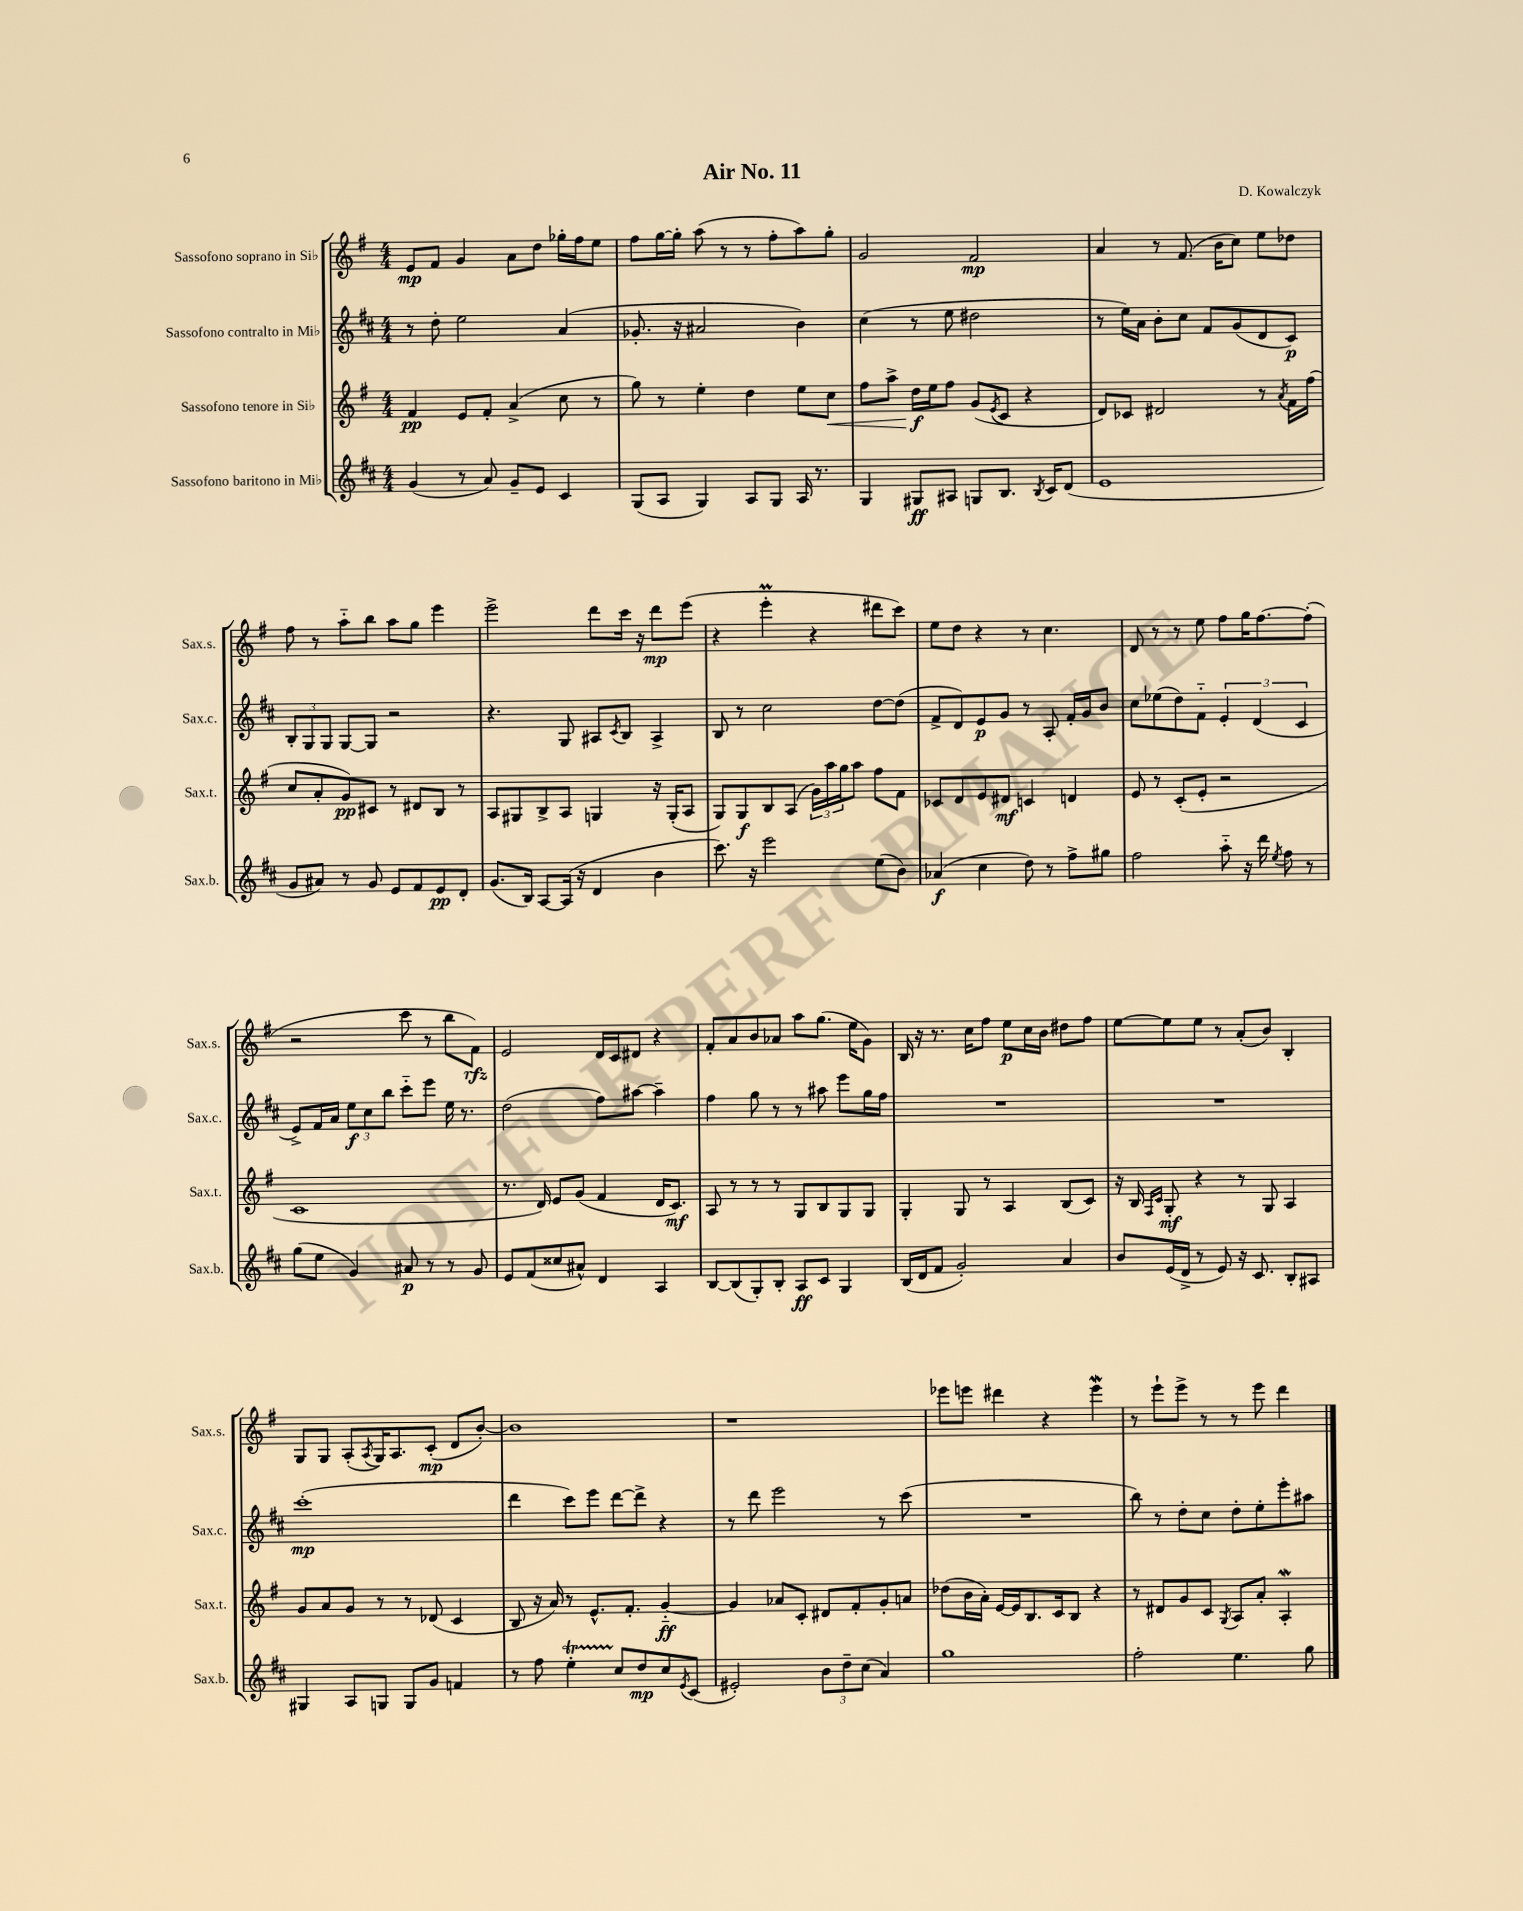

**kern	**kern	**kern	**kern
*staff4	*staff3	*staff2	*staff1
*clefG2	*clefG2	*clefG2	*clefG2
*k[f#c#]	*k[f#]	*k[f#c#]	*k[f#]
*M4/4	*M4/4	*M4/4	*M4/4
(4g/	4f#/	8r	8e/L
.	.	8dd'\	8f#/J
8r	8e/L	2ee\	4g/
8a/)	8f#'/J	.	.
8g~/L	(4a^/	.	8a\L
8e/J	.	.	8dd\J
4c#/	8cc\	(4a/	16gg-'\LL
.	.	.	16ff#\J
.	8r	.	8ee\J
=	=	=	=
(8G/L	8gg\)	8.g-'/	8ff#\L
8A/J	8r	.	[16gg\L
.	.	16r	16gg'\]JJ
4G/)	4ee'\	2a#/	(8aa\
.	.	.	8r
8A/L	4dd\	.	8r
8G/J	.	.	8ff#'\L
16A/	8ee\L	4b\)	8aa\)
8.r	.	.	.
.	8cc\J	.	8gg'\J
=	=	=	=
4G/	8ff#\L	(4cc#\	2g/
.	8aa^\J	.	.
8G#/L	16dd\LL	8r	.
.	16ee\J	.	.
8A#/J	8ff#\J	8ee\	.
8G/L	(8g/L	2dd#\	2f#/
.	8qe/	.	.
8.B/J	8c/J	.	.
.	4r	.	.
8qB/	.	.	.
16c#/LK	.	.	.
(8d/J	.	.	.
=	=	=	=
1e	8d/L)	8r	4a/
.	8c-/J	16ee\LL)	.
.	.	16a\JJ	.
.	2d#/	8b'\L	8r
.	.	8cc#\J	(8.f#/
.	.	8f#/L	.
.	.	.	16b\LK
.	.	(8g/	8cc\J)
.	8r	8d/	8ee\L
.	8qa/	.	.
.	16f#\LL	8c#/J)	8dd-\J
.	(16ff#\JJ	.	.
=	=	=	=
8g/L	8cc/L	12B'/L	8ff#\
.	.	12G/	.
8a#/J)	8a'/	.	8r
.	.	12G/J	.
8r	8g/)	[8G/L	8aa'~\L
8g/	8c#/J	8G/]J	8bb\J
8e/L	8r	2r	8aa\L
8f#/	8d#/L	.	8gg\J
8e/	8B/J	.	4eee\
8d'/J	8r	.	.
=	=	=	=
(8.g/L	8A/L	4.r	2eee^\
.	8G#/	.	.
16B/Jk)	.	.	.
[8A/L	8B^/	.	.
(16A/]Jk	8A/J	8G/	.
16r	.	.	.
4d/	4G/	8A#/L	8ddd\L
.	.	8qc#/	.
.	.	8B/J	16ccc\Jk
.	.	.	16r
4b\	16r	4A#^/	8ddd\L
.	(16G'/LK	.	.
.	8A/J	.	(8eee\J
=	=	=	=
8.ccc#\)	8G/L)	8B/	4r
.	8G/	8r	.
16r	.	.	.
2eee\	8B/	2cc#\	4eee'\
.	(8A/J	.	.
.	24g\LL)	.	4r
.	24aa\	.	.
.	24gg\J	.	.
.	8aa\J	.	.
(8ee\L	8ff#\L	[8dd\L	8ddd#\L
8b\J)	8f#\J	(8dd\]J	8ccc\J)
=	=	=	=
(4a-/	8c-/L	8f#^/L	8ee\L
.	8d/	8d/)	8dd\J
4cc#\	8e/	8e/	4r
.	8d#/J	8g/J	.
8dd\)	4c/	8r	8r
8r	.	8A'/	4.cc\
8ff#^\L	4d/	16f#'/LL	.
.	.	16g/J	.
8gg#\J	.	8b/J	.
=	=	=	=
2ff#\	8e/	8cc#\L	8d/
.	8r	(8ee-\	8r
.	(8c'/L	8dd\)	8r
.	8e'/J	8f#'~\J	8ee\
8aa'~\	2r	6e'/	8ff#\L
16r	.	.	16gg\K
.	.	(6d/	.
16ddd\	.	.	[8.ff#\
8qee/	.	.	.
8ff#\	.	.	.
.	.	6c#/	.
8r	.	.	(8ff#'\]J
=	=	=	=
(8gg\L	1c	8e^/L)	2r
8ee\J	.	16f#/L	.
.	.	16a/JJ	.
4g/)	.	12ee\L	.
.	.	12cc#\	.
.	.	12bb\J	.
8a#/	.	8ccc#'~\L	8ccc\
8r	.	8eee\J	8r
8r	.	16ee\	8bb\L
.	.	8.r	.
8g/	.	.	8f#\J)
=	=	=	=
8e/L	8.r	(2dd\	2e/
(8f#/	.	.	.
.	16d/)	.	.
8cc##/	8e/L	.	.
8a#^^/J)	(8g/J	.	.
4d/	4f#/	8ff#\L)	16d/LL
.	.	.	16c/J
.	.	[8aa#\J	8d#/J
4A/	16d/LK	4aa#~\]	4r
.	8.c/J)	.	.
=	=	=	=
[8B/L	8A/	4ff#\	8f#'/L
(8B/]	8r	.	8a/
8G'/)	8r	8gg\	8b/
8B'/J	8r	8r	8a-/J
8A/L	8G/L	8r	8aa\L
8c#/J	8B/	8aa#\	(8.gg\J
4G/	8G/	8eee\L	.
.	.	.	16ee\LK
.	8G/J	16gg\L	8g\J)
.	.	16ff#\JJ	.
=	=	=	=
(16B/LL	4G'/	1r	16B/
16d/J	.	.	16r
8f#/J	.	.	8.r
2g'/)	8G/	.	.
.	.	.	16cc\LK
.	8r	.	8ff#\J
.	4A/	.	8ee\L
.	.	.	16cc\L
.	.	.	16b\JJ
4a/	(8B/L	.	8dd#\L
.	8c/J)	.	8ff#\J
=	=	=	=
8b/L	16r	1r	[8ee\L
.	16B/	.	.
.	16qqF#/LL	.	.
.	16qqc/JJ	.	.
(16e/L	8G'/	.	8ee\]
16d^/JJ	.	.	.
8r	4r	.	8ee\J
8e/)	.	.	8r
16r	8r	.	(8a'/L
8.c#/	.	.	.
.	8G/	.	8b/J)
8B'/L	4A/	.	4B'/
8A#/J	.	.	.
=	=	=	=
4G#/	8g/L	(1ccc#'	8G/L
.	8a/	.	8G/J
8A/L	8g/J	.	(8A'/L
.	.	.	8qA/
8G/J	8r	.	16G/K)
.	.	.	8.A/
8G/L	8r	.	.
8g/J	(8d-/	.	(8c'/J
4f/	4c/	.	8d/L
.	.	.	[8b'/J)
=	=	=	=
8r	8B/	4ddd\	1b]
8ff#\	16r	.	.
.	16a/)	.	.
4ee'\	8r	8ccc#\L)	.
.	8.e^^/L	8eee\J	.
8cc#/L	.	[8ddd\L	.
.	8.f#'/J	.	.
8dd/	.	8ddd^\]J	.
8cc#/	[4g'~/	4r	.
8qe/	.	.	.
(8c#/J	.	.	.
=	=	=	=
2e#'/)	4g/]	8r	1r
.	.	8ddd\	.
.	8a-/L	2eee\	.
.	8c'/J	.	.
12b\L	8d#/L	.	.
12dd~\	.	.	.
.	8f#'/	.	.
(12cc#\J	.	.	.
4a/)	8g'/	8r	.
.	8a/J	(8ccc#\	.
=	=	=	=
1gg	(8dd-\L	1r	8eee-\L
.	16b\L	.	8eee\J
.	16a'\JJ)	.	.
.	[16e/LL	.	4ddd#\
.	16e/]J	.	.
.	8.B/	.	.
.	.	.	4r
.	16c/k	.	.
.	8B/J	.	.
.	4r	.	4eee\
=	=	=	=
2ff#'\	8r	8bb\)	8r
.	8d#/L	8r	8eee`\L
.	8g/	8dd'\L	8eee^\J
.	8c/J	8cc#\J	8r
.	8qG/	.	.
4.ee\	8A/L	8dd'\L	8r
.	8a'/J	8ee'\	8eee\
.	4A'/	8eee'\	4ddd\
8gg\	.	8aa#\J	.
==	==	==	==
*-	*-	*-	*-
